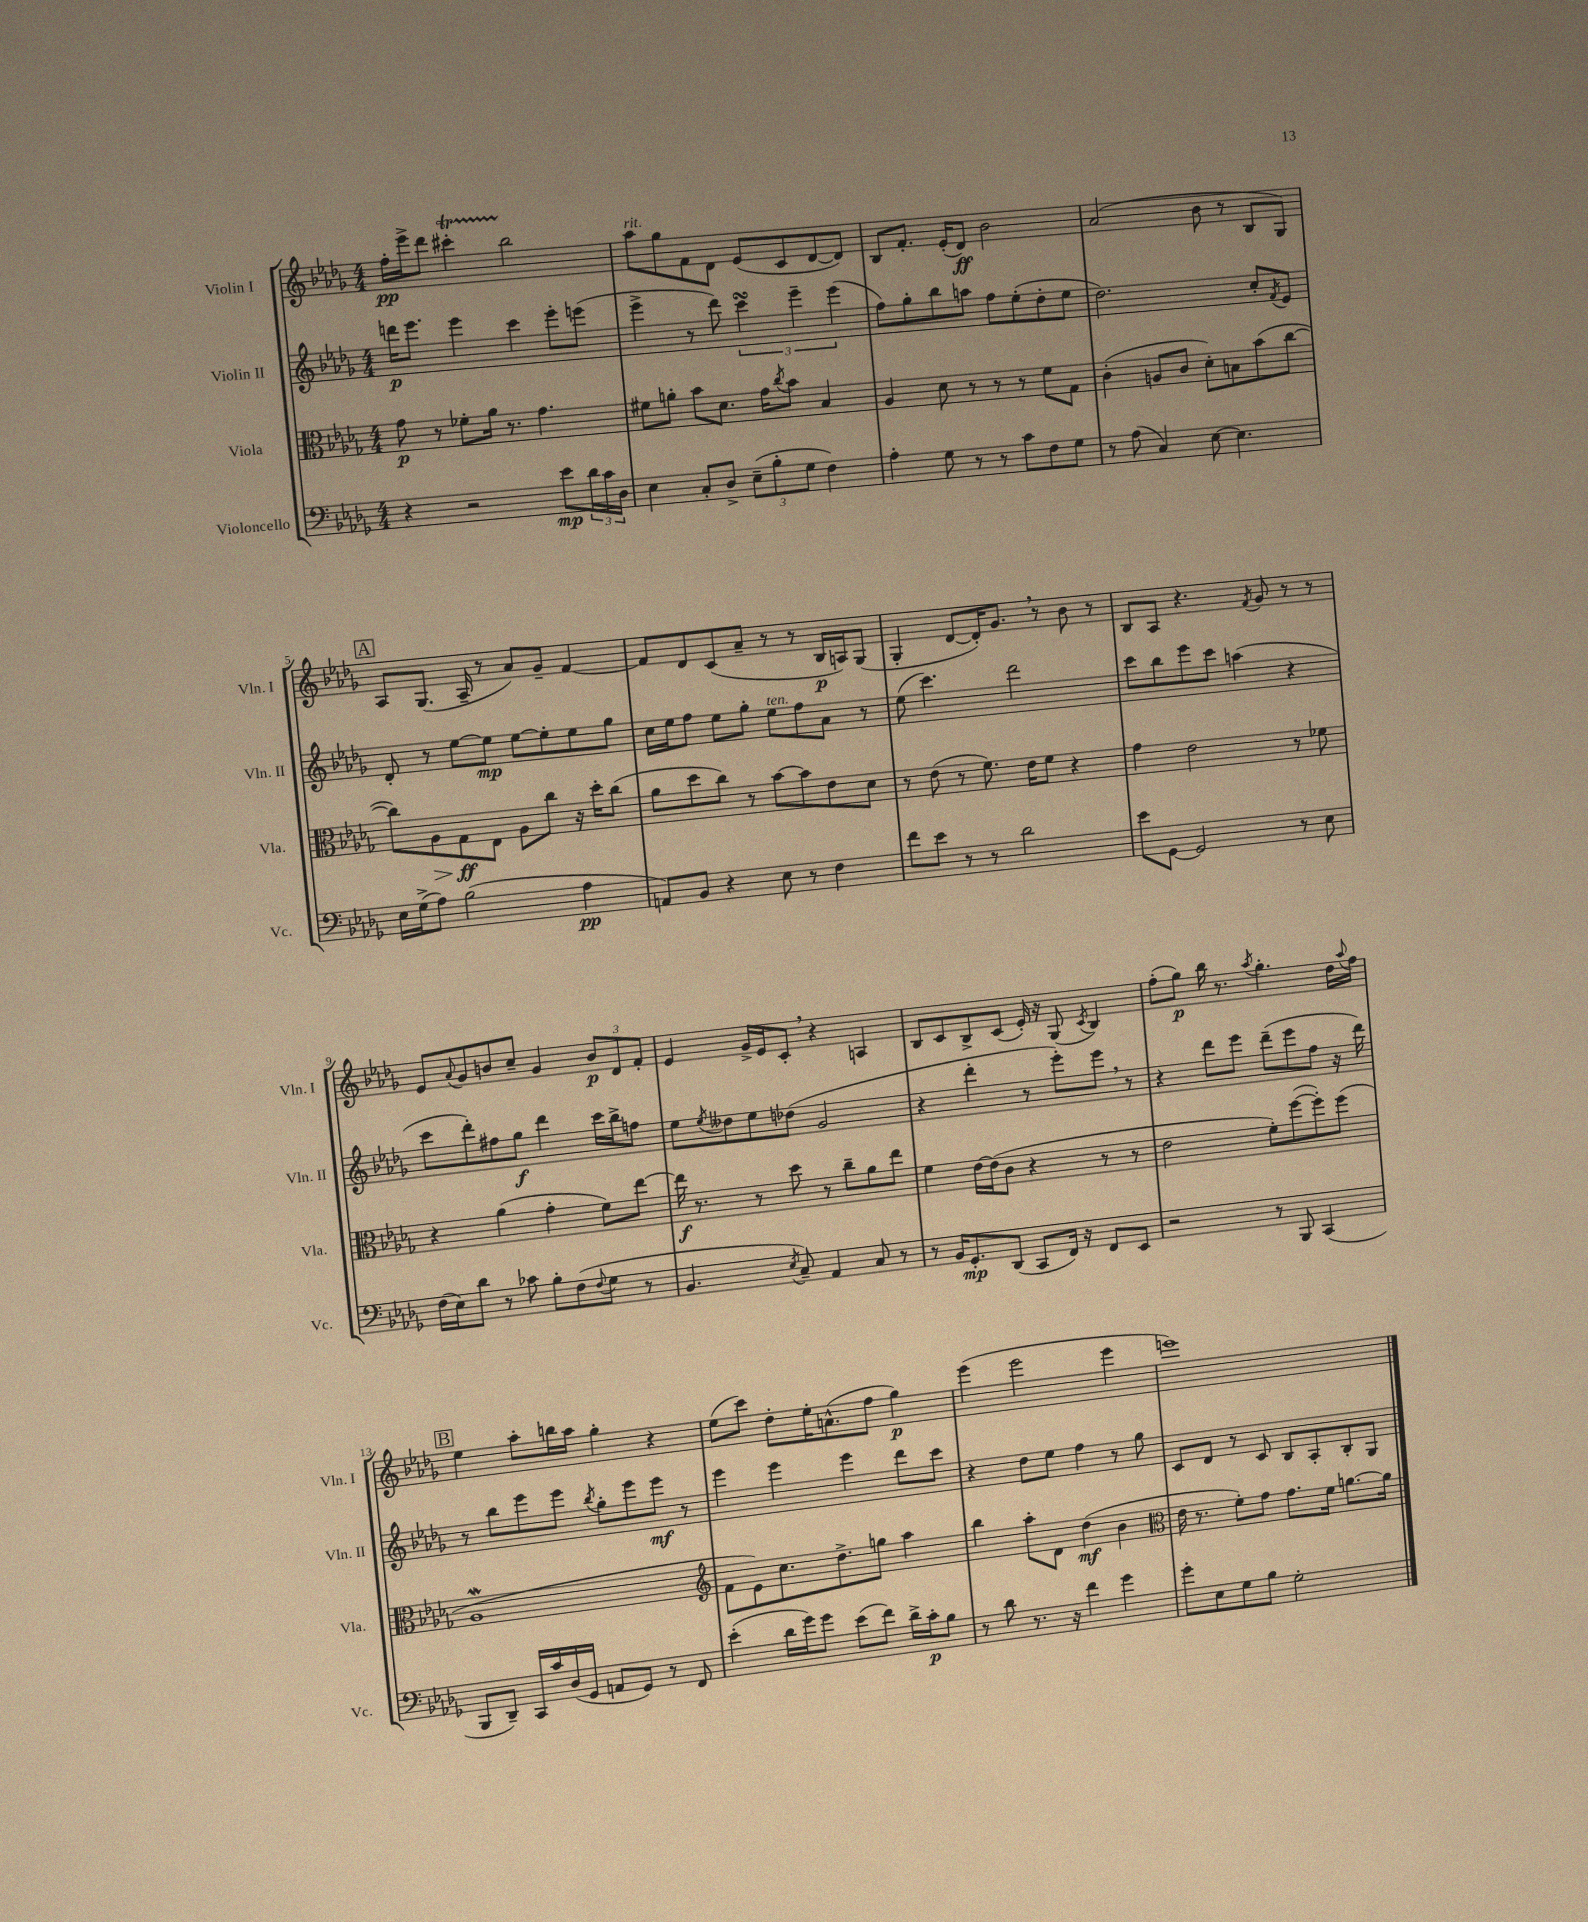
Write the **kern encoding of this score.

**kern	**kern	**kern	**kern
*staff4	*staff3	*staff2	*staff1
*clefF4	*clefC3	*clefG2	*clefG2
*k[b-e-a-d-g-]	*k[b-e-a-d-g-]	*k[b-e-a-d-g-]	*k[b-e-a-d-g-]
*M4/4	*M4/4	*M4/4	*M4/4
4r	8g-	16ddd	16ff'
.	.	8.eee-	16eee-^
.	8r	.	8ddd-
2r	8f-'	4eee-	4ccc#'
.	16a-	.	.
.	8.r	.	.
.	.	4ccc	2bb-
.	4.g-	.	.
8e-	.	8eee-'	.
24d-	.	(8eee	.
24c	.	.	.
24D-	.	.	.
=	=	=	=
4E-	8f#	4eee-^	8aa-
.	8a'	.	8gg-
8C'	8b-	8r	8f
8D-^	8.d-	8ddd-)	8d-
(12E-~	.	6ccc	(8e-
.	16g-	.	.
12B-'	.	.	.
.	8qcc	.	.
.	8b-	.	8c
12G-	.	6eee-~	.
4F)	4B-	.	[8d-
.	.	(6eee-	.
.	.	.	8d-])
=	=	=	=
4A-'	4A-	8ff)	8B-
.	.	8gg-'	8.f'
8G-	8d-	8bb-	.
.	.	.	(16e-'
8r	8r	8aa	8d-)
8r	8r	8ff	2b-
8c	8r	(8ee-'	.
8F	8f	8dd-'	.
8G-	8G-	8ee-	.
=	=	=	=
8r	(4c'	2.dd-)	(2a-
(8A-	.	.	.
4C)	8A	.	.
.	8c	.	.
[8E-	8d-')	.	8b-
4.E-]	8B	.	8r
.	(8b-	8cc'	8B-
.	.	8qf	.
.	[8cc	8e-	8G-)
=	=	=	=
16E-	8cc])	8d-'	8A-
(16G-^	.	.	.
8A-)	8A-	8r	(8.G-
(2B-	8G-	[8ee-	.
.	.	.	16A-~
.	8E-	8ee-]	8r
.	8A-	[8ee-	8a-)
.	8cc	8ee-']	8g-~
4A-	16r	8ee-	[4f
.	16dd-'	.	.
.	(8cc	8gg-	.
=	=	=	=
8AA)	8a-	16cc	8f]
.	.	16ee-	.
8BB-	8dd-	8ff	8d-
4r	8cc)	8ee-	(8c
.	8r	8gg-'	8a-~
8E-	[8b-	8ee-	8r
8r	8b-]	8ff	8r
4F	8e-	8a-	16B-
.	.	.	16A)
.	8d-	8r	(8G-
=	=	=	=
8f	8r	(8ee-	4G-'
8e-	(8e-	4.ccc)	.
8r	8r	.	[8d-
8r	8.f)	.	16d-'])
.	.	.	8.g-
2d-	.	2ddd-	.
.	16e-	.	.
.	8f	.	8r
.	4r	.	8b-
.	.	.	8r
=	=	=	=
8e-	4g-	8ccc	8B-
[8GG-	.	8bb-	8A-
2GG-]	2e-	8eee-	4.r
.	.	8ccc	.
.	.	(4aa	.
.	.	.	8qf
.	.	.	8g-
8r	8r	4r	8r
8E-	8f-	.	8r
=	=	=	=
(16F	4r	8ccc	8e-
16E-)	.	.	.
.	.	.	8qqa-
8d-	.	8ddd-')	8g-
8r	(4a-	8ff#	8b
8c-	.	8gg-	8cc~
8B-'	4g-'	4ddd-	4g-
(8F	.	.	.
8qqF	.	.	.
8G-	8f)	16ccc	12b
.	.	16bb-^	.
.	.	.	12d-
8r	[8ee-	8ff	.
.	.	.	12f'
=	=	=	=
4.BB-	16ee-]	8ee-	4e-
.	8.r	.	.
.	.	8qee-	.
.	.	8dd--	.
.	8r	8ee-	16g-^
.	.	.	16e-
8qE-	.	.	.
8C~)	8dd-	(8dd-	8c'
4AA-	8r	2g-	4r
.	8cc~	.	.
8C	8a-	.	4A
8r	8ee-	.	.
=	=	=	=
8r	4f	4r	8B-
16BB-	.	.	8c
8.GG-'	.	.	.
.	[16e-	4ddd-'	8B-^
.	(16e-]	.	.
(8DD-	8c	.	(8c
8CC	4r	8r	16e-')
.	.	.	16r
16FF)	.	8eee-')	(8G-
16r	.	.	.
.	.	.	8qc
8FF	8r	8eee-	4B-)
8EE-	8r	8r	.
=	=	=	=
2r	2e-	4r	(8ff'
.	.	.	8gg-)
.	.	8ddd-	16bb-
.	.	.	8.r
.	.	8eee-	.
.	.	.	8qaa-
8r	8f')	(8ddd-~	4.gg-'
8BBB-	([8ff	8eee-	.
(4CC	8ff'])	8ff	.
.	(8ff	16r	16dd-
.	.	.	8qqaa-
.	.	16ddd-)	16ff
=	=	=	=
8BBB-	1A-	8r	4ee-
8DD-~)	.	8bb-	.
16CC	.	8eee-	8aa-'
16c	.	.	.
(16D-	.	8eee-	16bb
16GG-	.	.	16aa-
.	.	8qbb-	.
8AA	.	8gg-'	4gg-'
8GG-)	.	8eee-	.
8r	.	8eee-	4r
8FF	.	8r	.
=	=	=	=
*	*clefG2	*	*
(4e-'	8f	4eee-	(8ee-
.	8e-)	.	8ccc)
16d-	8.cc	4eee-	8dd-'
16g-)	.	.	.
8g-	.	.	16ee-'
.	8.dd-^	.	(8.a^^
(8e-	.	4eee-	.
8f)	8gg	.	8ff
16d-^	4aa-	8ddd-	4gg-)
16c'	.	.	.
8B-	.	8ccc	.
=	=	=	=
8r	4bb-	4r	(4eee-
8d-	.	.	.
8.r	8aa-'	8dd-	2eee-
.	8d-	8ee-	.
16r	.	.	.
4f	(4dd-	4ff	.
4g-	4b-	8r	4eee-
.	.	8gg-	.
=	=	=	=
*	*clefC3	*	*
8g-'	16e-	8c	1eee)
.	8.r	.	.
8E-	.	8d-	.
8G-	8f')	8r	.
8B-	8g-	8c	.
2G-'	8.g-	8B-	.
.	.	8A-'	.
.	16f	.	.
.	[8.a	8B-'	.
.	.	8G-	.
.	16a]	.	.
==	==	==	==
*-	*-	*-	*-
